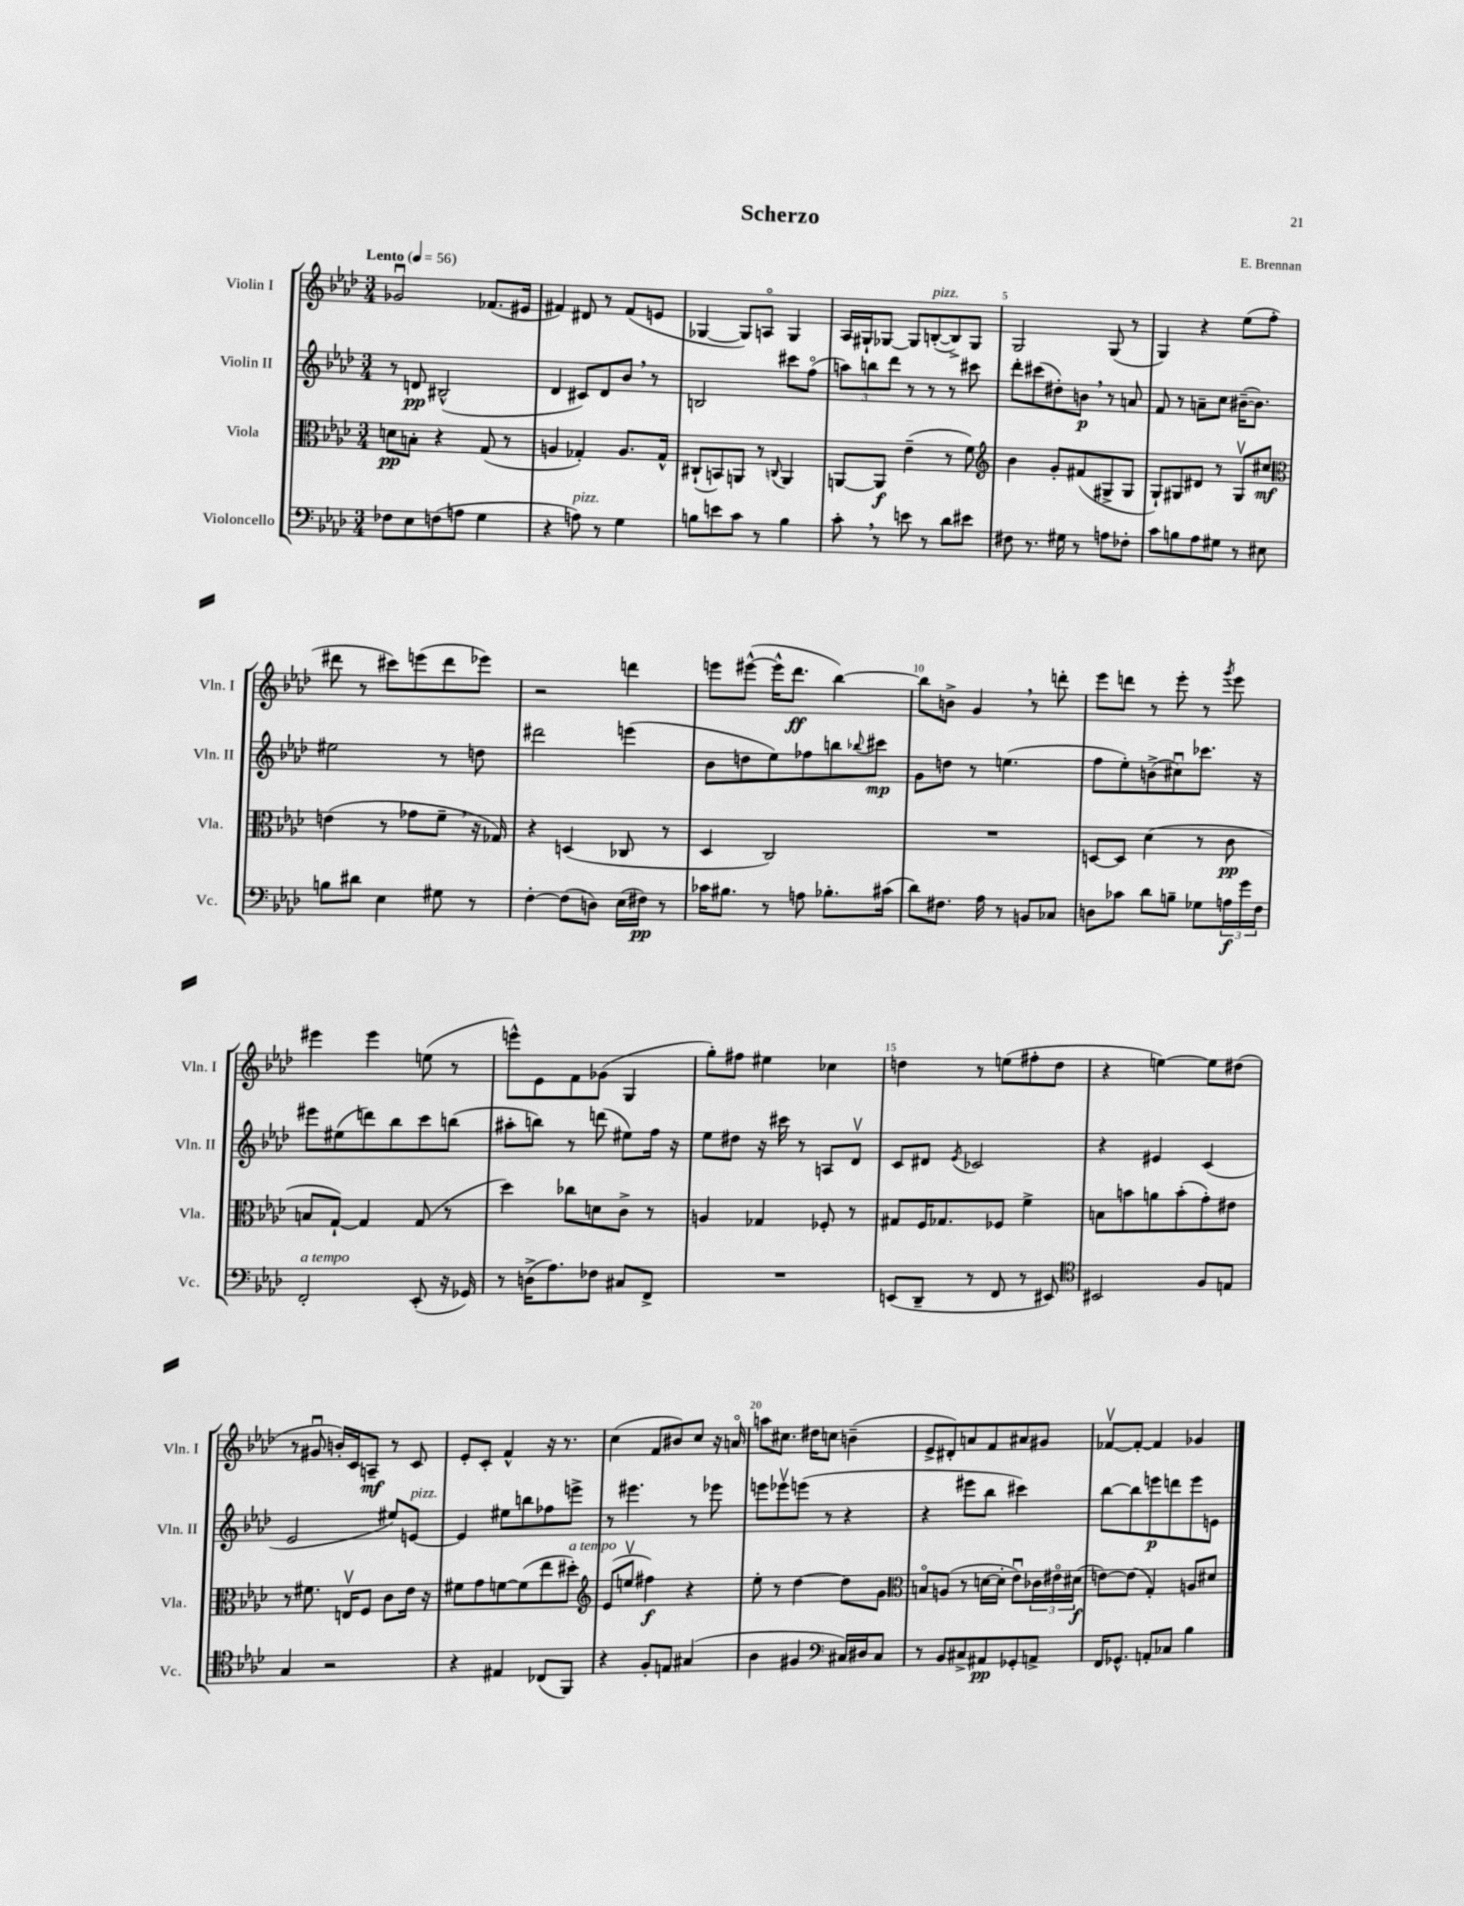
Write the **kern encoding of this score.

**kern	**dynam	**kern	**dynam	**kern	**dynam	**kern	**dynam
*part4	*part4	*part3	*part3	*part2	*part2	*part1	*part1
*staff4	*staff4	*staff3	*staff3	*staff2	*staff2	*staff1	*staff1
*I"Violoncello	*	*I"Viola	*	*I"Violin II	*	*I"Violin I	*
*I'Vc.	*	*I'Vla.	*	*I'Vln. II	*	*I'Vln. I	*
*clefF4	*	*clefC3	*	*clefG2	*	*clefG2	*
*k[b-e-a-d-]	*	*k[b-e-a-d-]	*	*k[b-e-a-d-]	*	*k[b-e-a-d-]	*
*M3/4	*	*M3/4	*	*M3/4	*	*M3/4	*
*MM56	*	*MM56	*	*MM56	*	*MM56	*
=1	=1	=1	=1	=1	=1	=1	=1
!	!	!	!	!	!	!LO:TX:a:B:t=Lento	!
8F-X\L	.	8dn\L	pp	8r	.	2g-Xu/	.
8E-\	.	8Bn'\J	.	8dn/	pp	.	.
(8Fn\	.	4r	.	(2B#X^^/	.	.	.
8An\J	.	.	.	.	.	.	.
4G\	.	(8G/	.	.	.	(8.f-X/L	.
.	.	8r	.	.	.	.	.
.	.	.	.	.	.	16e#X/Jk	.
=2	=2	=2	=2	=2	=2	=2	=2
4r	.	4An/	.	4d-/	.	4f#X/)	.
!LO:TX:a:i:t=pizz.	!	!	!	!	!	!	!
8An\)	.	4G-X'/)	.	8c#X/L)	.	8d#X/	.
8r	.	.	.	8d-/	.	8r	.
4G\	.	8.A/L	.	8b-,/J	.	(8f#/L	.
.	.	.	.	8r	.	8en/J	.
.	.	16G-^^/Jk	.	.	.	.	.
=3	=3	=3	=3	=3	=3	=3	=3
8Bn\L	.	(8C#X`/L	.	2Bn/	.	[4G-X/	.
8en\	.	8BBn/)	.	.	.	.	.
8c\J	.	8AAn/J	.	.	.	8G-/L])	.
8r	.	8r	.	.	.	8An/J	.
.	.	8qqCn/	.	.	.	.	.
4B\	.	4AA/	.	8ccc#X\L	.	4G-/	.
.	.	.	.	(8ff\J	.	.	.
=4	=4	=4	=4	=4	=4	=4	=4
8c',\	.	[8AAn/L	.	12aan\L)	.	16A-/LL	.
.	.	.	.	.	.	16G#X`/J	.
.	.	.	.	12bbn\	.	.	.
8r	.	8AA/J]	f	.	.	[8G-X/J	.
.	.	.	.	12ddd-\J	.	.	.
8en\	.	(4e-~\	.	8r	.	8G-/L]	.
!	!	!	!	!	!	!LO:TX:a:i:t=pizz.	!
8r	.	.	.	8r	.	([8Bn'/	.
8d-\L	.	8r	.	8r	.	8B^/])	.
8e#X\J	.	8f\)	.	8ccc#X\	.	8G-/J	.
=5	=5	=5	=5	=5	=5	=5	=5
*	*	*clefG2	*	*	*	*	*
8F#X\	.	4b-\	.	8ddd-'\L	.	2G/	.
8.r	.	.	.	(8ccc#X\	.	.	.
.	.	8g'/L	.	8dd#X'\)	.	.	.
16G#X\	.	.	.	.	.	.	.
8r	.	(8f#X/	.	8bn,\J	p	.	.
8An\L	.	8G#X^/	.	8r	.	(8G/	.
8F-X'\J	.	8G#/J	.	8an/	.	8r	.
=6	=6	=6	=6	=6	=6	=6	=6
8c\L	.	8G`/L)	.	8f/	.	4G/)	.
8Bn\	.	8G#X/	.	8r	.	.	.
8A-\	.	8d#X/J	.	8an~\L	.	4r	.
8G#X\J	.	8r	.	8cc\J	.	.	.
8r	.	8G#v/L	.	([16b#X~\KL	.	(8ee-\L	.
.	.	.	.	8.b#\J])	.	.	.
8E#X\	.	8cc#X/J	mf	.	.	8ff'\J	.
!!LO:LB:g=z
=7	=7	=7	=7	=7	=7	=7	=7
*	*	*clefC3	*	*	*	*	*
8Bn\L	.	(4en\	.	2ee#X\	.	8ddd#X\	.
8d#X\J	.	.	.	.	.	8r	.
4E-\	.	8r	.	.	.	8ccc#X\L)	.
.	.	8g-X\L	.	.	.	(8eeen\	.
8G#X\	.	8f~,\J	.	8r	.	8ddd#\	.
8r	.	16r	.	8ddn\	.	8eee-X\J)	.
.	.	16G-X/)	.	.	.	.	.
=8	=8	=8	=8	=8	=8	=8	=8
[4F'\	.	4r	.	2ddd#X\	.	2r	.
(8F\L]	.	(4Dn/	.	.	.	.	.
8Dn\J)	.	.	.	.	.	.	.
(16E-\LL	.	8C-X/	.	(4eeen\	.	4dddn\	.
16F#X\JJ)	pp	.	.	.	.	.	.
8r	.	8r	.	.	.	.	.
=9	=9	=9	=9	=9	=9	=9	=9
16c-X\KL	.	4D-/	.	8b-\L	.	8eeen\L	.
8.B#X\J	.	.	.	.	.	.	.
.	.	.	.	8ddn\	.	([8eee#X^^\J	.
8r	.	2C/)	.	8ee-\)	.	16eee#^^\KL]	.
.	.	.	.	.	.	8.ddd-\J	ff
8An\	.	.	.	8ff-X\	.	.	.
8.B-X'\L	.	.	.	8bbn\	.	[4bb-\)	.
.	.	.	.	8qqbb-X/	.	.	.
.	.	.	.	8ccc#X\J	mp	.	.
(16c#X\Jk	.	.	.	.	.	.	.
=10	=10	=10	=10	=10	=10	=10	=10
8d-\L)	.	2.r	.	8g\L	.	8bb-\L]	.
8.F#X\J	.	.	.	8ddn\J	.	8bn^\J	.
.	.	.	.	8r	.	4g,/	.
16A-\	.	.	.	.	.	.	.
8r	.	.	.	(4.een\	.	.	.
8BBn/L	.	.	.	.	.	8r	.
8C-X/J	.	.	.	.	.	8dddn'\	.
=11	=11	=11	=11	=11	=11	=11	=11
8Dn\L	.	[8Dn/L	.	8ff\L	.	8eee-\L	.
8c-X\J	.	8D/J]	.	8ee-'\)	.	8dddn\J	.
8d-\L	.	(4d-\	.	(8bn^\	.	8r	.
8Bn~\J	.	.	.	8cc#Xu\)	.	8eee-'\	.
8G-X\L	.	8r	.	8.ccc-X\J	.	8r	.
.	.	.	.	.	.	8qggg/	.
24An\L	f	8c\	pp	.	.	8eee-\	.
24g\	.	.	.	.	.	.	.
.	.	.	.	16r	.	.	.
24F\JJ	.	.	.	.	.	.	.
!!LO:LB:g=z
=12	=12	=12	=12	=12	=12	=12	=12
!LO:TX:a:i:t=a tempo	!	!	!	!	!	!	!
2FF'/	.	8Bn/L	.	8eee#X\L	.	4eee#X\	.
.	.	[8G`/J)	.	(8ee#X\	.	.	.
.	.	4G/]	.	8dddn\)	.	4eee#\	.
.	.	.	.	8bb-\	.	.	.
(8EE-'/	.	(8G/	.	8ccc\	.	(8een\	.
16r	.	8r	.	(8bbn\J	.	8r	.
16GG-X/)	.	.	.	.	.	.	.
=13	=13	=13	=13	=13	=13	=13	=13
8r	.	4dd-\)	.	8aa#X'\L	.	8eeen^^\L)	.
(16Dn^\KL	.	.	.	8bbn\J)	.	8e-\	.
8.A-\)	.	.	.	.	.	.	.
.	.	8cc-X\L	.	8r	.	8f\	.
8F-X\J	.	8dn\	.	(8dddn\	.	(8g-X\J	.
8C#X/L	.	8c^\J	.	8ee#X\L)	.	4G/	.
8FF^/J	.	8r	.	16ff\Jk	.	.	.
.	.	.	.	16r	.	.	.
=14	=14	=14	=14	=14	=14	=14	=14
2.r	.	4An/	.	8ee-\L	.	8gg'\L)	.
.	.	.	.	8dd#X\J	.	8ff#X\J	.
.	.	4G-X/	.	16r	.	4ee#X\	.
.	.	.	.	16ccc#X\	.	.	.
.	.	.	.	8r	.	.	.
.	.	8F-X'/	.	8An/L	.	4cc-X\	.
.	.	8r	.	8d-v/J	.	.	.
=15	=15	=15	=15	=15	=15	=15	=15
(8EEn/L	.	8G#X/L	.	8c/L	.	4ddn\	.
8DD-~/J	.	16F/K	.	8d#X/J	.	.	.
.	.	8.G-X/	.	.	.	.	.
.	.	.	.	8qe-/	.	.	.
8r	.	.	.	2c-X/	.	8r	.
8FF/	.	8F-X/J	.	.	.	(8een\L	.
8r	.	4f^\	.	.	.	8ff#X'\	.
8EE#X/)	.	.	.	.	.	8dd\J	.
=16	=16	=16	=16	=16	=16	=16	=16
*clefC4	*	*	*	*	*	*	*
2BB#X/	.	8Bn\L	.	4r	.	4r	.
.	.	8bn\	.	.	.	.	.
.	.	8an\	.	4e#X/	.	[4een\)	.
.	.	(8b'\	.	.	.	.	.
8F/L	.	8g'\)	.	(4c/	.	8ee\L]	.
8En/J	.	8e#X\J	.	.	.	(8dd#X\J	.
!!LO:LB:g=z
=17	=17	=17	=17	=17	=17	=17	=17
4G/	.	8r	.	2e-/	.	8r	.
.	.	8.f#X\	.	.	.	8g#Xu/	.
2r	.	.	.	.	.	16bn'/LL)	.
.	.	16Env/KL	.	.	.	16c/J	.
.	.	8F/J	.	.	.	8An~/J	mf
.	.	8c\L	.	8ee#X/L)	.	8r	.
!	!	!	!	!LO:TX:a:i:t=pizz.	!	!	!
.	.	16e-\Jk	.	[8en/J	.	8c/	.
.	.	16r	.	.	.	.	.
=18	=18	=18	=18	=18	=18	=18	=18
4r	.	8f#X\L	.	4e/]	.	8e-'/L	.
.	.	8g\	.	.	.	8c'/J	.
4E#X/	.	[8fn\	.	8ee#X\L	.	4f^^/	.
.	.	(8f\]	.	8bbn\	.	.	.
(8C-X/L	.	8ee-\	.	8ff-X\	.	16r	.
.	.	.	.	.	.	8.r	.
!	!	!LO:TX:a:i:t=a tempo	!	!	!	!	!
8FF/J)	.	8dd#X'\J)	.	8eeen^\J	.	.	.
=19	=19	=19	=19	=19	=19	=19	=19
*	*	*clefG2	*	*	*	*	*
4r	.	(8e-/L	.	8r	.	(4cc\	.
.	.	8eenv/J	.	4.eee#X\	.	.	.
8F'/L	.	4ff#X\)	f	.	.	8f/L	.
8En/J	.	.	.	.	.	8b#X/)	.
(4G#X/	.	4r	.	8r	.	8cc/J	.
.	.	.	.	8eee-X\	.	16r	.
.	.	.	.	.	.	16an/	.
=20	=20	=20	=20	=20	=20	=20	=20
4A-\	.	8ee-'\	.	8eeen\L	.	8aan\L	.
.	.	8r	.	8eee-Xv\	.	8.cc#X\J	.
4F#X/	.	[4dd-\	.	(8eeen\J	.	.	.
.	.	.	.	.	.	16dd#X\KL	.
.	.	.	.	8r	.	8ccn\J	.
*clefF4	*	*	*	*	*	*	*
16C#X/LL)	.	8dd-\L]	.	4r	.	(4bn~\	.
16D#X/J	.	.	.	.	.	.	.
8C#/J	.	8g\J	.	.	.	.	.
=21	=21	=21	=21	=21	=21	=21	=21
*	*	*clefC3	*	*	*	*	*
8r	.	8Bn/L	.	4r	.	8e-^/L	.
8BB-/L	.	(8An/J	.	.	.	8d#X'/)	.
8C#X^/	.	8r	.	8eee#X\L	.	8an/	.
8AA#X/	pp	[16dn\LL	.	8bb-\J	.	8f/	.
.	.	16d'\JJ]	.	.	.	.	.
8GG-X'/	.	8e-u\L)	.	4ccc#X\)	.	8a#X/	.
8AAn^/J	.	24c-X\L	.	.	.	8g#X/J	.
.	.	24e#X\	.	.	.	.	.
.	.	(24d#X\JJ	f	.	.	.	.
=22	=22	=22	=22	=22	=22	=22	=22
16FF/KL	.	[8en\L)	.	[8bb-\L	.	[8f-Xv/L	.
8.GG-X^^/J	.	.	.	.	.	.	.
.	.	(8e\J]	.	8bb-\]	.	8f-'/J_	.
8AAn'/L	.	4G'/)	.	8eeen\	p	4f-/]	.
8C-X/J	.	.	.	8dddn\	.	.	.
4B-\	.	8An/L	.	8eee\	.	4g-X/	.
.	.	8d#X/J	.	8en\J	.	.	.
==	==	==	==	==	==	==	==
*-	*-	*-	*-	*-	*-	*-	*-
